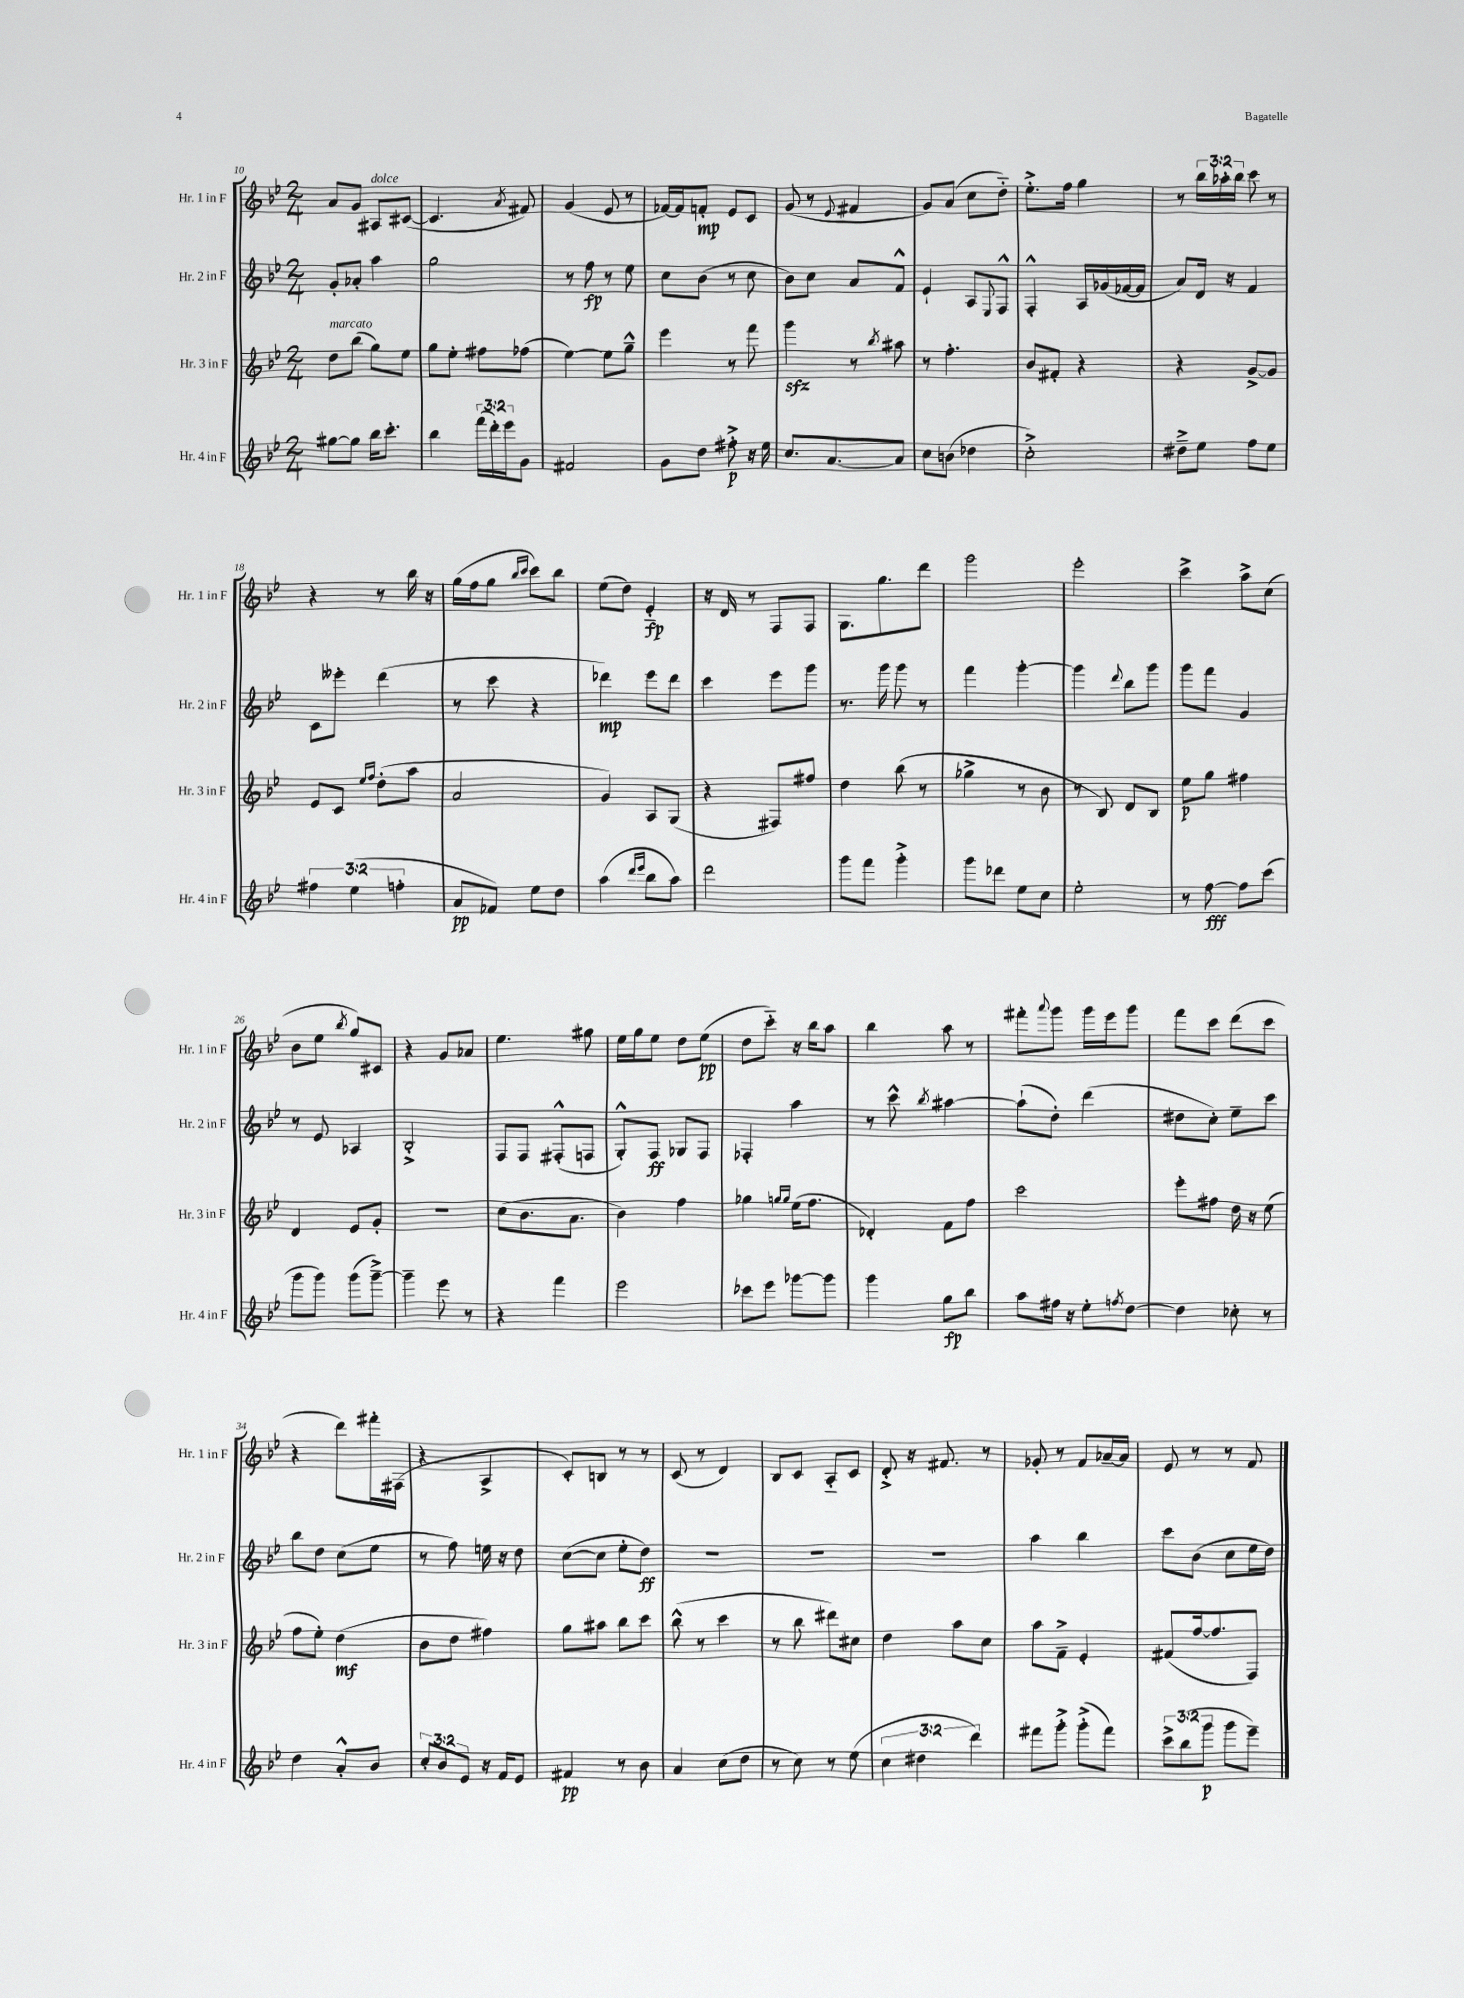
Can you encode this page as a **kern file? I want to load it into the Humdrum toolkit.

**kern	**dynam	**kern	**dynam	**kern	**dynam	**kern	**dynam
*part4	*part4	*part3	*part3	*part2	*part2	*part1	*part1
*staff4	*staff4	*staff3	*staff3	*staff2	*staff2	*staff1	*staff1
*I"Hr. 4 in F	*	*I"Hr. 3 in F	*	*I"Hr. 2 in F	*	*I"Hr. 1 in F	*
*I'Hr. 4 in F	*	*I'Hr. 3 in F	*	*I'Hr. 2 in F	*	*I'Hr. 1 in F	*
*clefG2	*	*clefG2	*	*clefG2	*	*clefG2	*
*k[b-e-]	*	*k[b-e-]	*	*k[b-e-]	*	*k[b-e-]	*
*M2/4	*	*M2/4	*	*M2/4	*	*M2/4	*
=10	=10	=10	=10	=10	=10	=10	=10
!	!	!LO:TX:a:i:t=marcato	!	!	!	!	!
[8gg#X\L	.	8dd\L	.	8g'/L	.	8a/L	.
8gg#\J]	.	(8bb-\J	.	8a-X'/J	.	8g/J	.
!	!	!	!	!	!	!LO:TX:a:i:t=dolce	!
16bb-\KL	.	8gg\L)	.	4aa\	.	8A#X/L	.
8.ccc'\J	.	.	.	.	.	.	.
.	.	8ee-\J	.	.	.	([8c#X/J	.
=11	=11	=11	=11	=11	=11	=11	=11
4bb-\	.	8gg\L	.	2gg\	.	4.c#/]	.
.	.	8ee-'\J	.	.	.	.	.
(24fff\LL	.	8ff#X\L	.	.	.	.	.
24ddd'\)	.	.	.	.	.	.	.
24eee-\J	.	.	.	.	.	.	.
.	.	.	.	.	.	8qa/	.
8g\J	.	(8ff-X\J	.	.	.	8f#X/)	.
=12	=12	=12	=12	=12	=12	=12	=12
2f#X/	.	[4ee-\)	.	8r	.	(4g/	.
.	.	.	.	8ff\	fp	.	.
.	.	8ee-\L]	.	8r	.	8e-/	.
.	.	8gg~^^\J	.	8ee-\	.	8r	.
=13	=13	=13	=13	=13	=13	=13	=13
8g\L	.	4eee-\	.	8cc\L	.	[16f-X/LL)	.
.	.	.	.	.	.	16f-/J]	.
8dd\J	.	.	.	(8b-\J	.	8fn'/J	mp
8ff#X'^\	p	8r	.	8r	.	8e-/L	.
16r	.	8fff\	.	8cc\	.	8c/J	.
16ee-\	.	.	.	.	.	.	.
=14	=14	=14	=14	=14	=14	=14	=14
8.cc/L	.	4gggzz\	.	8b-\L)	.	(8g/	.
.	.	.	.	8cc\J	.	8r	.
[8.a/	.	.	.	.	.	.	.
.	.	.	.	.	.	8qqe-/	.
.	.	8r	.	8a/L	.	4f#X/	.
.	.	8qbb-/	.	.	.	.	.
8a/J]	.	8aa#X\	.	8f^^/J	.	.	.
=15	=15	=15	=15	=15	=15	=15	=15
8cc\L	.	8r	.	4e-`/	.	8g/L)	.
(8bn\J	.	4.ff'\	.	.	.	(8a/J	.
4dd-X\	.	.	.	8A/L	.	8cc\L	.
.	.	.	.	8qqE-/	.	.	.
.	.	.	.	8F^^/J	.	8dd\J)	.
=16	=16	=16	=16	=16	=16	=16	=16
2cc'^\)	.	8b-/L	.	4F'^^/	.	8.ee-'^\L	.
.	.	8f#X'/J	.	.	.	.	.
.	.	.	.	.	.	16ff\Jk	.
.	.	4r	.	16A/LL	.	4gg\	.
.	.	.	.	(16g-X/	.	.	.
.	.	.	.	[16f-X/	.	.	.
.	.	.	.	16f-/JJ]	.	.	.
=17	=17	=17	=17	=17	=17	=17	=17
8dd#X~^\L	.	4r	.	8a/L)	.	8r	.
8ee-\J	.	.	.	16d/Jk	.	24bb-\LL	.
.	.	.	.	.	.	24aa-X'\	.
.	.	.	.	16r	.	.	.
.	.	.	.	.	.	24bb-\JJ	.
8ff\L	.	[8g^/L	.	4f/	.	8ccc\	.
8ee-\J	.	8g/J]	.	.	.	8r	.
!!LO:LB:g=z
=18	=18	=18	=18	=18	=18	=18	=18
6ff#X\	.	8e-/L	.	8c\L	.	4r	.
.	.	8c/J	.	8eee--X'\J	.	.	.
(6ee-\	.	.	.	.	.	.	.
.	.	16qqee-/LL	.	.	.	.	.
.	.	16qqff/JJ	.	.	.	.	.
.	.	(8dd'\L	.	(4ddd\	.	8r	.
6ffn'\	.	.	.	.	.	.	.
.	.	8aa\J	.	.	.	16bb-\	.
.	.	.	.	.	.	16r	.
=19	=19	=19	=19	=19	=19	=19	=19
8a/L	pp	2a/	.	8r	.	(16gg\LL	.
.	.	.	.	.	.	16ff\J	.
8f-X/J)	.	.	.	8ccc\	.	8gg\J	.
.	.	.	.	.	.	16qqbb-/LL	.
.	.	.	.	.	.	16qqccc/JJ	.
8ee-\L	.	.	.	4r	.	8ccc\L)	.
8dd\J	.	.	.	.	.	8bb-\J	.
=20	=20	=20	=20	=20	=20	=20	=20
(4aa\	.	4g/)	.	4ddd-X\)	mp	(8ee-\L	.
.	.	.	.	.	.	8dd\J)	.
16qqddd/LL	.	.	.	.	.	.	.
16qqeee-/JJ	.	.	.	.	.	.	.
8bb-\L	.	8A/L	.	8eee-\L	.	4e-/	fp
8aa\J)	.	(8G/J	.	8ddd-\J	.	.	.
=21	=21	=21	=21	=21	=21	=21	=21
2ddd\	.	4r	.	4ccc\	.	16r	.
.	.	.	.	.	.	16d/	.
.	.	.	.	.	.	8r	.
.	.	8F#X/L)	.	8eee-\L	.	8F/L	.
.	.	8ff#X/J	.	8ggg\J	.	8F/J	.
=22	=22	=22	=22	=22	=22	=22	=22
8ggg\L	.	4dd\	.	8.r	.	8.G\L	.
8fff\J	.	.	.	.	.	.	.
.	.	.	.	16ggg\	.	8.gg\	.
4ggg'^\	.	(8bb-\	.	8ggg\	.	.	.
.	.	8r	.	8r	.	8ddd\J	.
=23	=23	=23	=23	=23	=23	=23	=23
8ggg\L	.	4gg-X^\	.	4fff\	.	2ggg\	.
8ddd-X\J	.	.	.	.	.	.	.
8ee-\L	.	8r	.	[4ggg'\	.	.	.
8cc\J	.	8b-\	.	.	.	.	.
=24	=24	=24	=24	=24	=24	=24	=24
2ee-'\	.	8r	.	4ggg\]	.	2eee-'\	.
.	.	8B-/)	.	.	.	.	.
.	.	.	.	8qqddd/	.	.	.
.	.	8d/L	.	8bb-\L	.	.	.
.	.	8B-/J	.	8ggg\J	.	.	.
=25	=25	=25	=25	=25	=25	=25	=25
8r	.	8ee-\L	p	8ggg\L	.	4ccc^\	.
[8ff\	fff	8gg\J	.	8fff\J	.	.	.
8ff\L]	.	4ff#X\	.	4g/	.	8aa^\L	.
(8ccc\J	.	.	.	.	.	(8cc\J	.
!!LO:LB:g=z
=26	=26	=26	=26	=26	=26	=26	=26
8ggg\L	.	4d/	.	8r	.	8b-\L	.
8ggg\J)	.	.	.	8e-/	.	8ee-\J	.
.	.	.	.	.	.	8qbb-/	.
(8ggg\L	.	8e-/L	.	4A-X/	.	8gg/L)	.
[8ggg~^\J)	.	8g'/J	.	.	.	8c#X/J	.
=27	=27	=27	=27	=27	=27	=27	=27
4ggg~\]	.	2r	.	2B-'^/	.	4r	.
8eee-\	.	.	.	.	.	8g/L	.
8r	.	.	.	.	.	8a-X/J	.
=28	=28	=28	=28	=28	=28	=28	=28
4r	.	(8cc\L	.	8F/L	.	4.ee-\	.
.	.	8.b-\	.	8F/J	.	.	.
4fff\	.	.	.	(8F#X'^^/L	.	.	.
.	.	8.a\J	.	.	.	.	.
.	.	.	.	8Fn/J	.	8gg#X\	.
=29	=29	=29	=29	=29	=29	=29	=29
2eee-\	.	4b-\)	.	8G'^^/L)	.	16ee-\LL	.
.	.	.	.	.	.	16gg\J	.
.	.	.	.	8F/J	ff	8ee-\J	.
.	.	4ff\	.	8G-X/L	.	8dd\L	.
.	.	.	.	8F/J	.	(8ee-\J	pp
=30	=30	=30	=30	=30	=30	=30	=30
8ccc-X\L	.	4gg-X\	.	4F-X'/	.	8dd\L	.
8eee-\J	.	.	.	.	.	8ccc\J)	.
.	.	16qqggn/LL	.	.	.	.	.
.	.	16qqgg/JJ	.	.	.	.	.
[8ggg-X\L	.	(16ee-\KL	.	4aa\	.	16r	.
.	.	8.ff\J	.	.	.	16bb-\KL	.
8ggg-\J]	.	.	.	.	.	8aa\J	.
=31	=31	=31	=31	=31	=31	=31	=31
4ggg\	.	4d-X'/)	.	8r	.	4bb-\	.
.	.	.	.	8ccc^^\	.	.	.
.	.	.	.	8qbb-/	.	.	.
8gg\L	fp	8f\L	.	[4aa#X\	.	8aa\	.
8bb-\J	.	8ff\J	.	.	.	8r	.
=32	=32	=32	=32	=32	=32	=32	=32
8aa\L	.	2ccc\	.	(8aa#`\L]	.	8fff#X'\L	.
.	.	.	.	.	.	8qqaaa/	.
16ff#X\Jk	.	.	.	8dd'\J)	.	8ggg\J	.
16r	.	.	.	.	.	.	.
8ee-'\L	.	.	.	(4ddd\	.	16ggg\LL	.
.	.	.	.	.	.	16eee-\J	.
8qffn/	.	.	.	.	.	.	.
[8dd\J	.	.	.	.	.	8ggg\J	.
=33	=33	=33	=33	=33	=33	=33	=33
4dd\]	.	8eee-'\L	.	8dd#X\L	.	8fff\L	.
.	.	8ff#X\J	.	8cc'\J)	.	8ccc\J	.
8cc-X'\	.	16dd\	.	8ee-~\L	.	(8ddd\L	.
.	.	16r	.	.	.	.	.
8r	.	(8ee-\	.	8ccc\J	.	8ccc\J	.
!!LO:LB:g=z
=34	=34	=34	=34	=34	=34	=34	=34
4dd\	.	8ff\L	.	8bb-\L	.	4r	.
.	.	8ee-'\J)	.	8dd\J	.	.	.
8a'^^/L	.	(4dd\	mf	(8cc\L	.	8ddd\L)	.
8b-/J	.	.	.	8ee-\J	.	16fff#X'\L	.
.	.	.	.	.	.	(16F#X\JJ	.
=35	=35	=35	=35	=35	=35	=35	=35
12cc'/L	.	8b-\L	.	8r	.	4r	.
12b-/	.	.	.	.	.	.	.
.	.	8dd\J	.	8ff\)	.	.	.
12e-/J	.	.	.	.	.	.	.
16r	.	4ff#X\)	.	16een\	.	4A^/	.
16f/KL	.	.	.	16r	.	.	.
8e-/J	.	.	.	8dd\	.	.	.
=36	=36	=36	=36	=36	=36	=36	=36
4f#X/	pp	8gg\L	.	([8cc\L	.	8c'/L)	.
.	.	8aa#X\J	.	8cc\J]	.	8Bn/J	.
8r	.	8bb-\L	.	8ee-'\L	.	8r	.
8b-\	.	8ccc\J	.	8dd\J)	ff	8r	.
=37	=37	=37	=37	=37	=37	=37	=37
4a/	.	(8bb-^^\	.	2r	.	(8c/	.
.	.	8r	.	.	.	8r	.
(8cc\L	.	4ccc\	.	.	.	4d/)	.
8dd\J	.	.	.	.	.	.	.
=38	=38	=38	=38	=38	=38	=38	=38
8r	.	8r	.	2r	.	8B-/L	.
8cc\)	.	8bb-\	.	.	.	8c/J	.
8r	.	8ddd#X\L)	.	.	.	8A/L	.
(8ee-\	.	8cc#X\J	.	.	.	8c/J	.
=39	=39	=39	=39	=39	=39	=39	=39
6cc\	.	4dd\	.	2r	.	8d'^/	.
.	.	.	.	.	.	16r	.
6dd#X\	.	.	.	.	.	.	.
.	.	.	.	.	.	8.f#X/	.
.	.	8aa\L	.	.	.	.	.
6ddd\)	.	.	.	.	.	.	.
.	.	8cc\J	.	.	.	8r	.
=40	=40	=40	=40	=40	=40	=40	=40
8fff#X\L	.	8aa\L	.	4aa\	.	8g-X'/	.
8ggg'^\J	.	8f~^\J	.	.	.	8r	.
(8ggg'^\L	.	4e-'/	.	4bb-\	.	8f/L	.
8fff#\J)	.	.	.	.	.	[16a-X~/L	.
.	.	.	.	.	.	16a-/JJ]	.
=41	=41	=41	=41	=41	=41	=41	=41
12ccc^\L	.	(8f#X/L	.	8ccc\L	.	8e-/	.
(12bb-\	.	.	.	.	.	.	.
.	.	[16ff/k	.	(8b-\J	.	8r	.
12ggg\J	p	.	.	.	.	.	.
.	.	8.ff/]	.	.	.	.	.
8ggg\L	.	.	.	8cc\L	.	8r	.
8eee-~\J)	.	8F/J)	.	16ee-\L	.	8f/	.
.	.	.	.	16dd\JJ)	.	.	.
==	==	==	==	==	==	==	==
*-	*-	*-	*-	*-	*-	*-	*-
